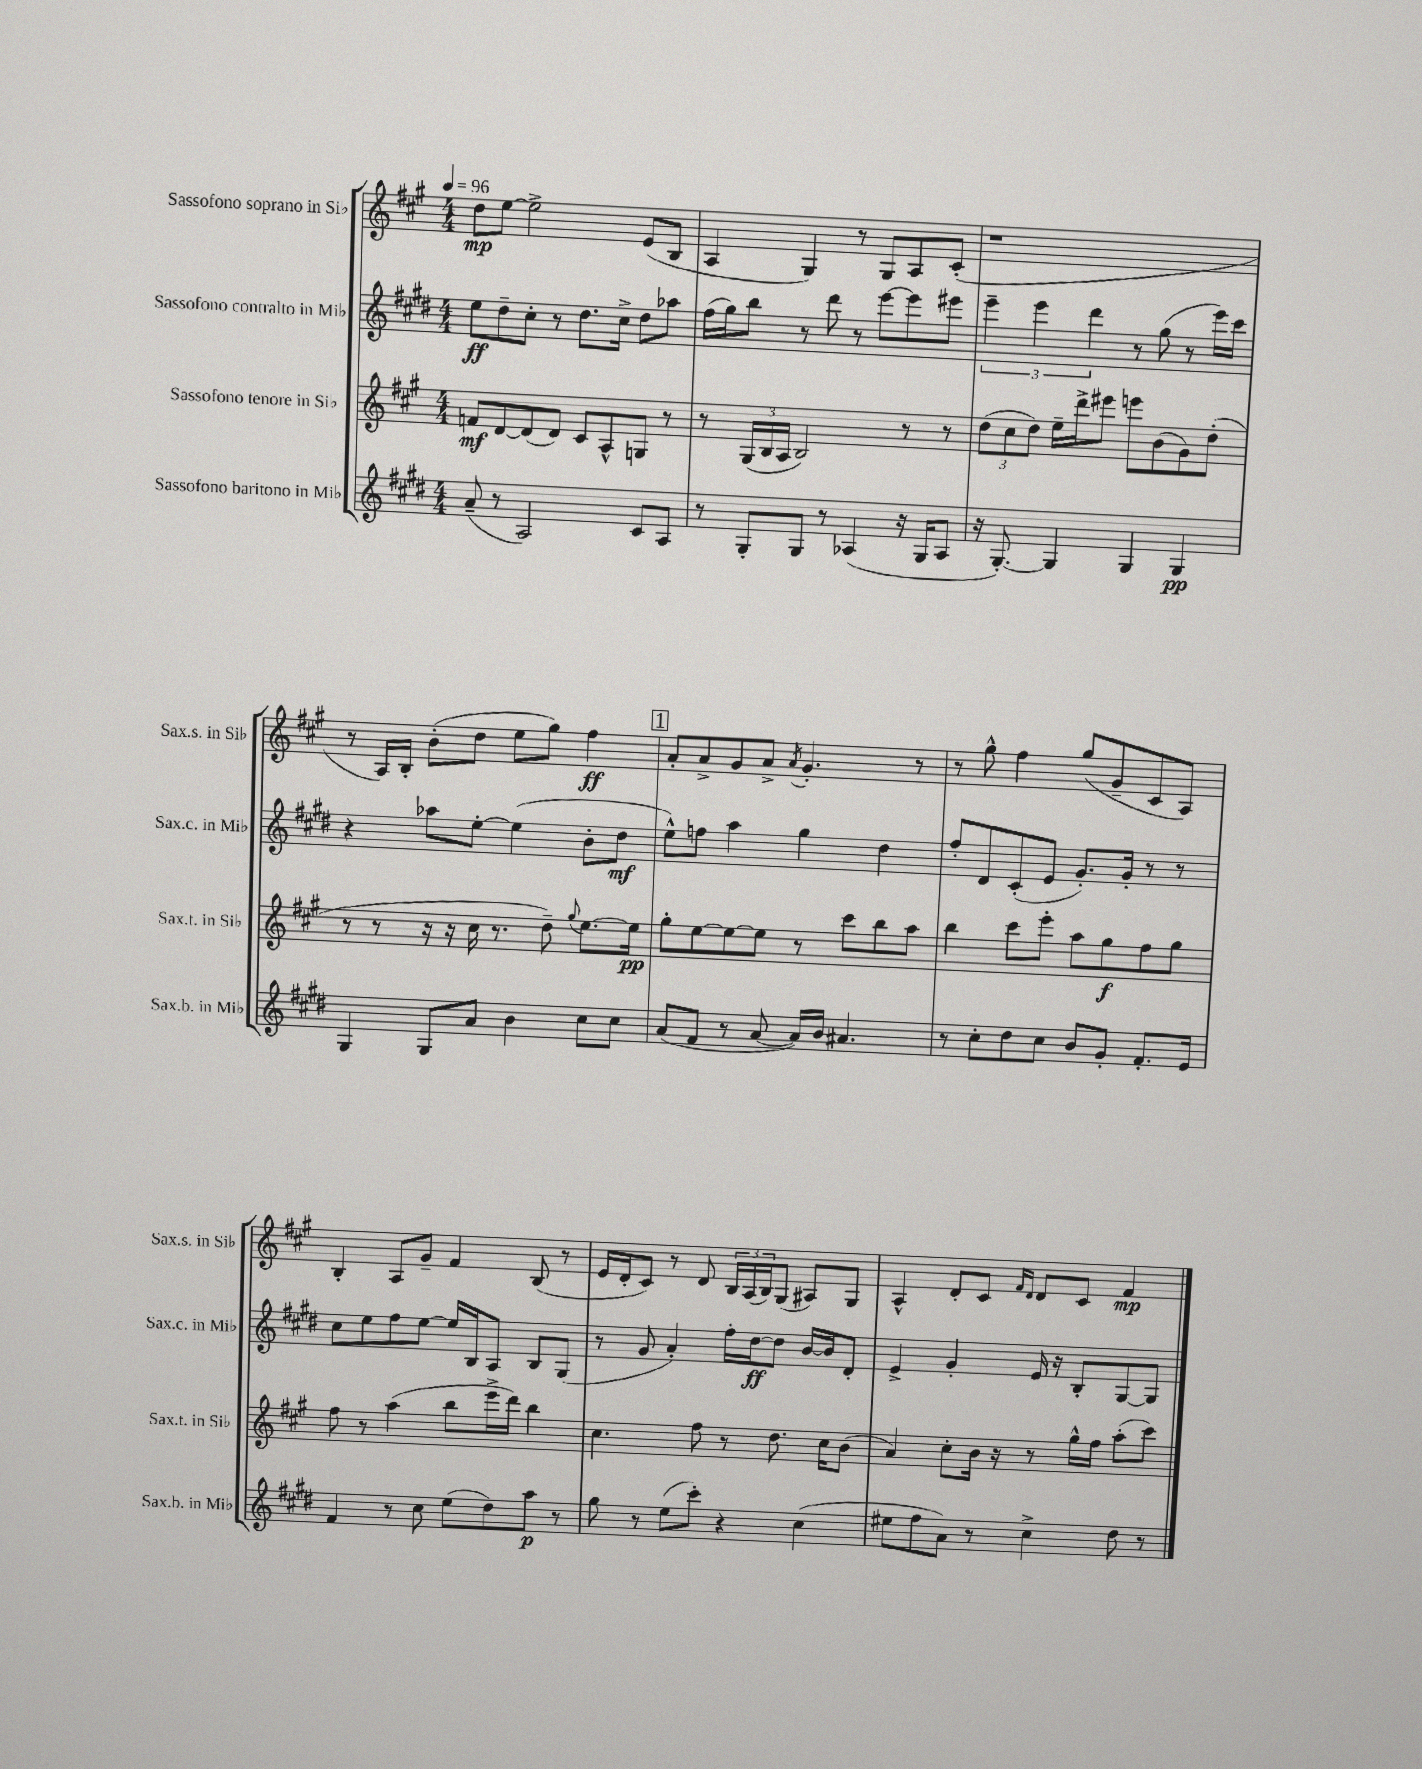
<<
\new StaffGroup <<
\new Staff = "s0" \with { instrumentName = "Sassofono soprano in Sib" shortInstrumentName = "Sax.s. in Sib" } {
    \clef treble \key a \major \numericTimeSignature \time 4/4 \tempo 4 = 96
    d''8\mp e''8~ e''2-> e'8( b8 |
    a4 gis4) r8 gis8 a8 cis'8-.( |
    r1 |
    r8 a16) b16-. b'8-.( d''8 e''8 gis''8) fis''4\ff |
    \mark \markup { \box "1" } a'8-. a'8-> gis'8 a'8-> \acciaccatura { a'8 } gis'4.-. r8 |
    r8 gis''8-^ fis''4 gis''8( gis'8-- cis'8 a8) |
    b4-. a8 gis'8-- fis'4 b8( r8 |
    e'16 d'16-. cis'8) r8 d'8 \tuplet 3/2 { b16 a16( b16) } gis8( ais8) gis8 |
    a4-^ d'8-. cis'8 \grace { fis'16 d'16 } d'8 cis'8 fis'4\mp \bar "|." |
}
\new Staff = "s1" \with { instrumentName = "Sassofono contralto in Mib" shortInstrumentName = "Sax.c. in Mib" } {
    \clef treble \key e \major \numericTimeSignature \time 4/4
    e''8\ff dis''8-- cis''8-. r8 dis''8. cis''16-> dis''8 aes''8 |
    fis''16( gis''16) b''8 r8 dis'''8 r8 e'''8~ e'''8 eis'''8 |
    \tuplet 3/2 { e'''4-- e'''4 dis'''4 } r8 gis''8( r8 e'''16) cis'''16 |
    r4 aes''8 e''8~-. e''4( b'8-. dis''8\mf |
    \mark \markup { \box "1" } e''8-^) f''8 a''4 gis''4 dis''4 |
    fis''8-. dis'8 cis'8-.( e'8 gis'8.-.) gis'16-. r8 r8 |
    cis''8 e''8 fis''8 e''8~ e''16 b16 a8 b8 gis8( |
    r8 gis'8 a'4-.) fis''16-. dis''16~\ff dis''8 b'16~ b'16 dis'8-. |
    e'4-> gis'4-. e'16 r16 b8-. gis8~ gis8 \bar "|." |
}
\new Staff = "s2" \with { instrumentName = "Sassofono tenore in Sib" shortInstrumentName = "Sax.t. in Sib" } {
    \clef treble \key a \major \numericTimeSignature \time 4/4
    f'8\mf d'8~ d'8( d'8) cis'8 a8-^ g8 r8 |
    r8 \tuplet 3/2 { gis16( b16 a16 } b2) r8 r8 |
    \tuplet 3/2 { d''8( cis''8 d''8) } e''16-- d'''16-> eis'''8 e'''8 b'8( gis'8) d''8-.( |
    r8 r8 r16 r16 cis''16 r8. d''8--) \appoggiatura { gis''8 } e''8.~ e''16\pp |
    \mark \markup { \box "1" } gis''8-. e''8~ e''8~ e''8 r8 cis'''8 b''8 a''8 |
    b''4 cis'''8 e'''8-. a''8 gis''8\f fis''8 gis''8 |
    fis''8 r8 a''4( b''8 e'''16-> d'''16) b''4 |
    cis''4. fis''8 r8 d''8. cis''16 b'8( |
    a'4) cis''8-. b'16 r16 r8 gis''16-^ fis''16 a''8-.( cis'''8) \bar "|." |
}
\new Staff = "s3" \with { instrumentName = "Sassofono baritono in Mib" shortInstrumentName = "Sax.b. in Mib" } {
    \clef treble \key e \major \numericTimeSignature \time 4/4
    a'8--( r8 a2) cis'8 a8 |
    r8 gis8-. gis8 r8 aes4( r16 gis16 aes8 |
    r16 gis8.~-.) gis4 gis4 gis4\pp |
    gis4 gis8 a'8 b'4 cis''8 cis''8 |
    \mark \markup { \box "1" } a'8( fis'8 r8 a'8~ a'16) b'16 ais'4. |
    r8 cis''8-. dis''8 cis''8 b'8 gis'8-. fis'8.-. e'16 |
    fis'4 r8 cis''8 e''8( dis''8) a''8\p r8 |
    gis''8 r8 e''8( cis'''8-.) r4 cis''4( |
    eis''8 fis''8 a'8) r8 cis''4-> dis''8 r8 \bar "|." |
}
>>
>>
\layout { \context { \Score \remove "Bar_number_engraver" } }
